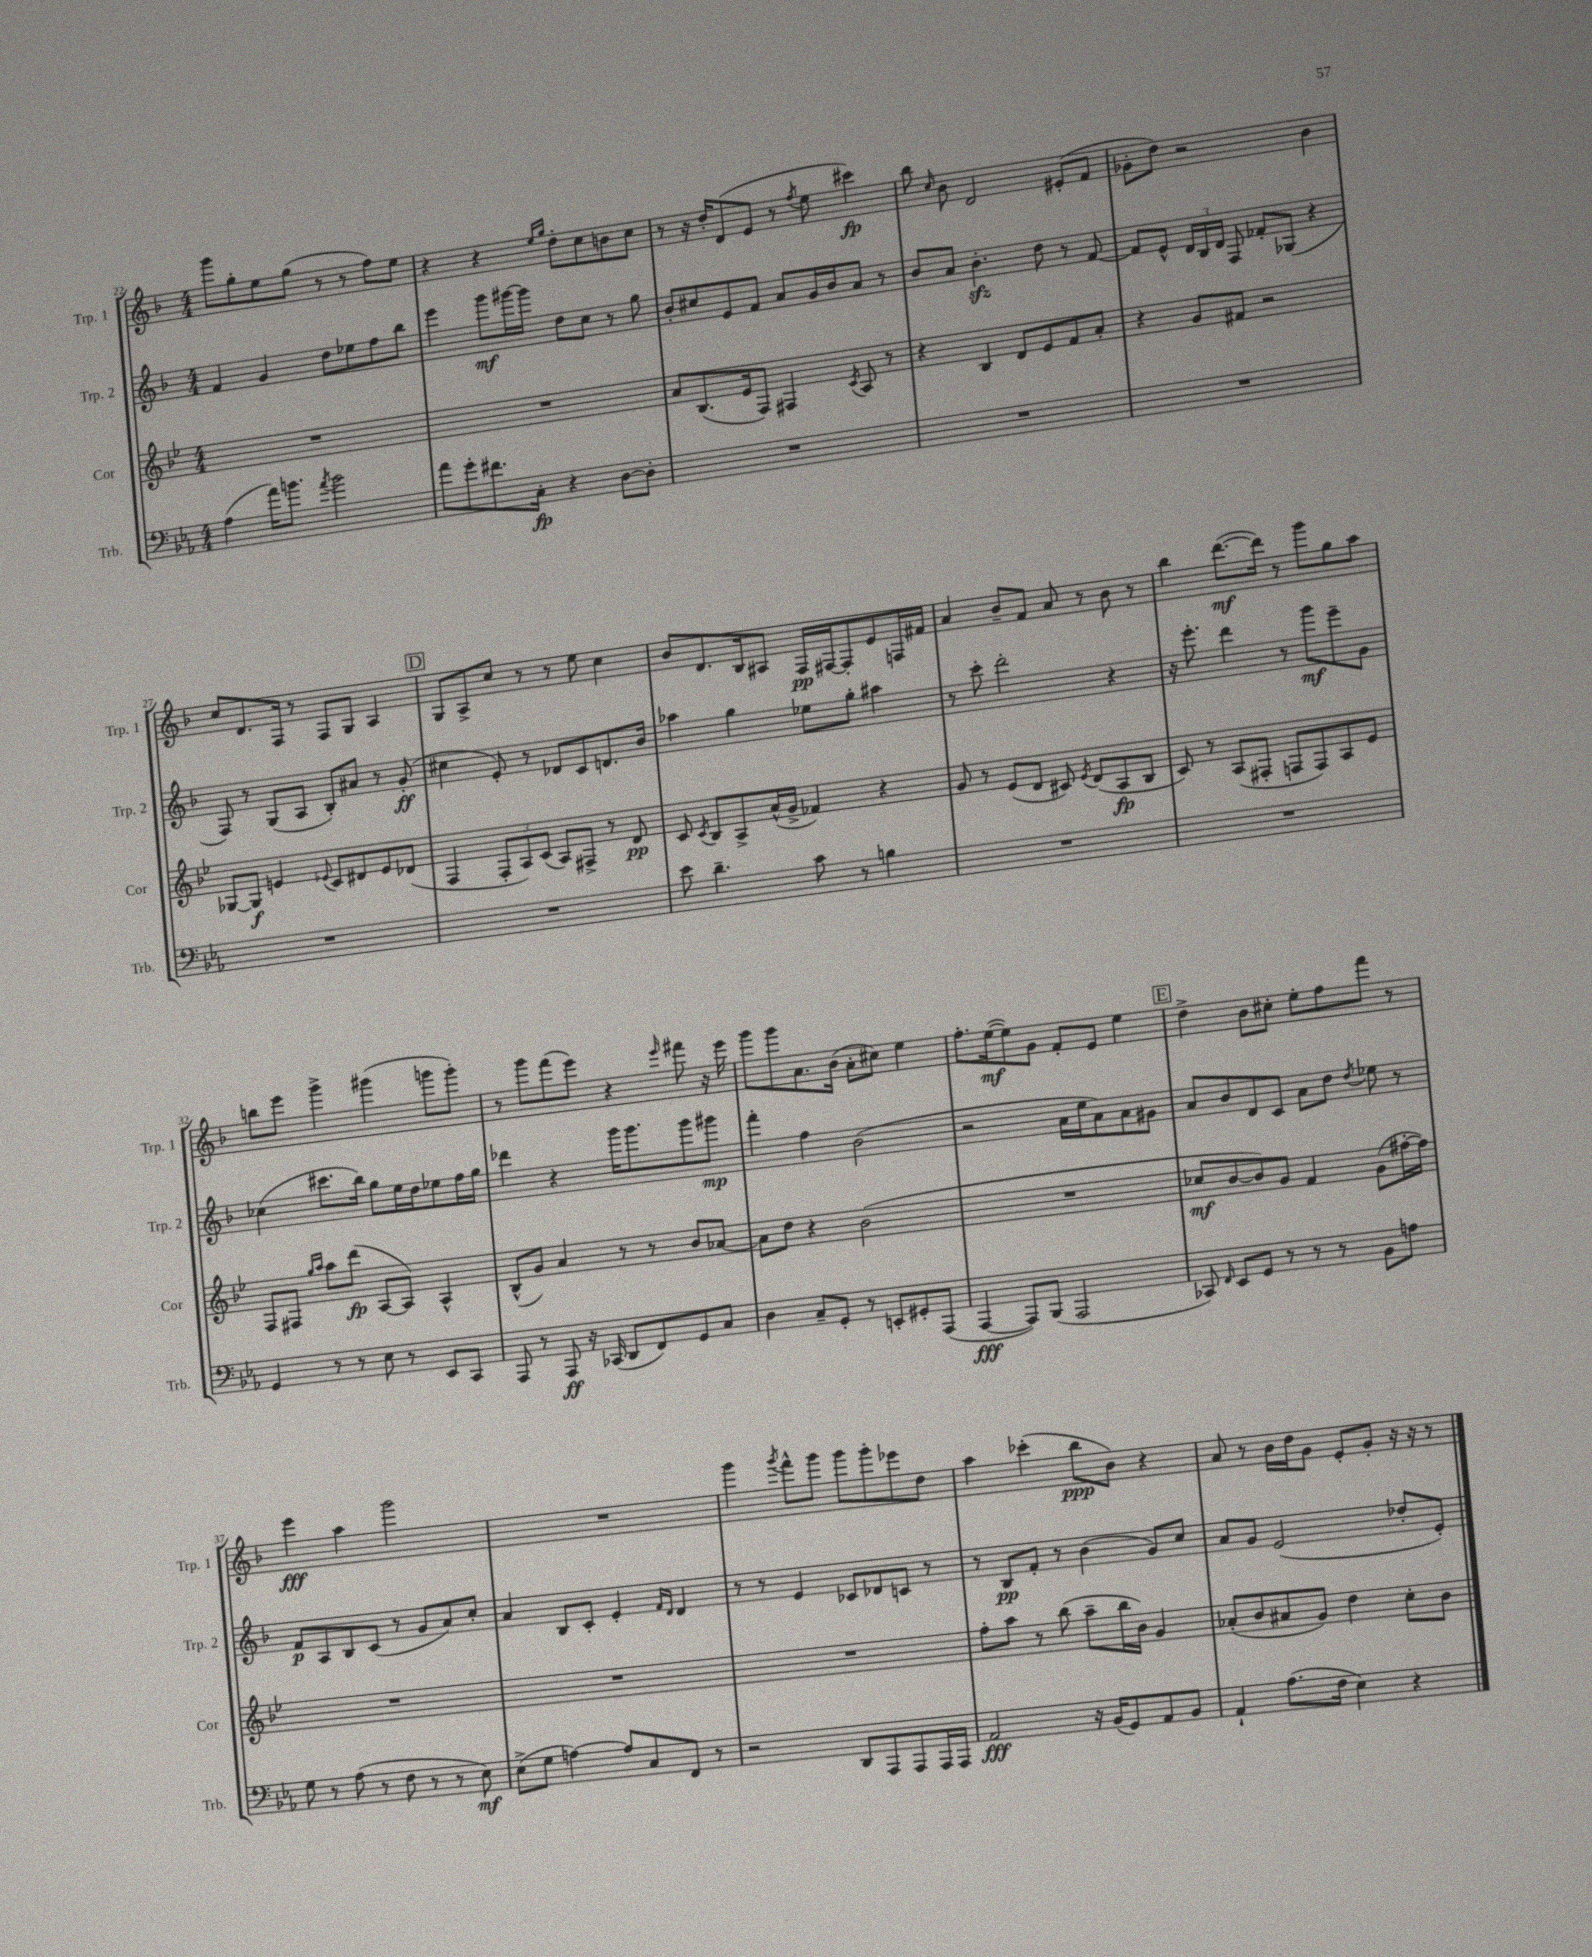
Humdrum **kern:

**kern	**kern	**kern	**kern
*staff4	*staff3	*staff2	*staff1
*clefF4	*clefG2	*clefG2	*clefG2
*k[b-e-a-]	*k[b-e-]	*k[b-]	*k[b-]
*M4/4	*M4/4	*M4/4	*M4/4
(4A-	1r	4f	8ggg
.	.	.	8gg'
16a-)	.	4g	8ee
8.b	.	.	.
.	.	.	(8gg
8qa-	.	.	.
2b	.	8dd	8r
.	.	8ee-	8r
.	.	8ff	8ff)
.	.	8bb-	8ee
=	=	=	=
8a-	1r	4eee	4r
8g'	.	.	.
8.f#	.	8ggg	4r
.	.	[16ggg#	.
16C'	.	16ggg#]	.
.	.	.	16qqee
.	.	.	16qqgg
4r	.	8dd	8dd'
.	.	8cc	8cc
[8D	.	8r	8b
8D']	.	8gg	8cc
=	=	=	=
1r	8a	8b-'	8r
.	(8.B-	8cc#	16r
.	.	.	16dd'
.	.	8e	(8d
.	16e-	.	.
.	8F)	8f	8e
.	4F#	8a	8r
.	.	.	8qff
.	.	16g	8ee
.	.	16b-	.
.	8qc	.	.
.	8A	8a	4ccc#)
.	8r	8r	.
=	=	=	=
1r	4r	8b-	8bb-
.	.	.	16qqcc
.	.	8a	8b-
.	4B-	4.b-'	2d
.	8d	.	.
.	8e-	8dd	.
.	8f	8r	(8e#'
.	8a'	[8f	8f
=	=	=	=
1r	4r	8f]	8g-'
.	.	8e^^	8dd)
.	8g	24d	2r
.	.	24B-	.
.	.	24d	.
.	8f#	8F	.
.	2r	8f-'	.
.	.	(8G-	.
.	.	4r	4b-
=	=	=	=
1r	[8G-	8F)	8cc
.	8G-]	8r	8.d
.	4e	(8G	.
.	.	.	16F
.	.	8A	8r
.	8qqe-	.	.
.	8c	8B-')	8F
.	8d#	8a#	8G
.	8e-	8r	4A
.	(8d-	(8g'	.
=	=	=	=
1r	4F	4cc#	8G
.	.	.	8A^
.	12F'	8e')	8cc
.	12A)	.	.
.	.	8r	8r
.	(12c	.	.
.	8A)	8d-	8r
.	8F#^	8c	8ee
.	8r	8.d	4cc
.	8d	.	.
.	.	16b-	.
=	=	=	=
8e-	8c	4aa-	8b-
.	8qc	.	.
4.d~	8B-	.	8.d
.	8A^	4gg	.
.	.	.	16B-
.	(16a^^	.	8A#
.	16g^	.	.
8c	4f-)	8ee-	16F
.	.	.	[16F#
8r	.	8gg'	8F#']
4B	4r	4aa#	8e
.	.	.	16F
.	.	.	16f#
=	=	=	=
1r	8g	8r	4a
.	8r	8ccc'	.
.	(8e-	2ddd'	8b-~
.	8d	.	8f
.	8c#)	.	8a
.	8qe-	.	.
.	(8d	.	8r
.	8A	4r	8b-
.	8B-	.	8r
=	=	=	=
1r	8c)	16r	4bb-
.	.	8.eee'	.
.	8r	.	.
.	(8A	4ddd	([8.ddd
.	8F#'	.	.
.	.	.	16ddd])
.	8F	8r	8r
.	8F)	8ggg	8ggg
.	8A	8eee~	8gg
.	8e-	8g	8aa
=	=	=	=
4GG	8F	(4cc-	8bb
.	8F#	.	8eee
.	16qqgg	.	.
.	16qqaa	.	.
8r	8aa	8.ccc#	4ggg^
8r	(8ddd	.	.
.	.	16bb-)	.
8E-	[8A	8gg	(4ggg#
8r	8A])	16ee	.
.	.	16dd	.
8EE-	4A^^	8ee-	8ggg
8CC	.	16ff	8ggg')
.	.	16gg	.
=	=	=	=
8AAA-	(8B-^^	4ddd-	8r
8r	8g)	.	8ggg
8AAA-	4a	4r	(8fff
16r	.	.	8eee)
(16CC-	.	.	.
8DD	8r	16ggg	4r
.	.	8.ggg	.
8FF)	8r	.	.
.	.	.	16qqeee
8GG	8b-	8ggg	8fff#
8C	[8a-	8ggg#	16r
.	.	.	16eee
=	=	=	=
4D	8a-]	4fff'	8ggg
.	8dd	.	8ggg
8C~	4r	4ff	8.a
8GG'	.	.	.
.	.	.	(16b-
8r	(2b-	(2b-	8a'
8EE'	.	.	8cc#)
8GG#'	.	.	4ee
(8AAA-	.	.	.
=	=	=	=
[4AAA-	1r	2r	8.ff'
.	.	.	([16ee
8AAA-])	.	.	8ee])
(8BBB-	.	.	8g
2AAA-	.	16a	8f'
.	.	16ee	.
.	.	8a)	8e
.	.	8a	4ee
.	.	8g#	.
=	=	=	=
8CC-)	8cc-	8a	4dd^
16qqFF	.	.	.
8EE-	[8b-	8b-	.
8GG	8b-])	8d	8b-
8r	8g	8c	8cc#'
8r	4f	8a	8ee'
8r	.	8dd	8ff
.	.	8qdd	.
8BB-	(8g	8ee-	8fff
8A	[16ff#'	8r	8r
.	16ff#])	.	.
=	=	=	=
8G	1r	8f	4eee
8r	.	8A	.
(8A-	.	8B-	4aa
8r	.	(8c	.
8F	.	8r	2ggg
8r	.	8g	.
8r	.	8a)	.
8E-)	.	8cc'	.
=	=	=	=
(8E-^	1r	4a	1r
8G	.	.	.
[4A)	.	8B-	.
.	.	8c'	.
8A]	.	4e'	.
8C	.	.	.
.	.	16qqf	.
.	.	16qqd	.
8FF	.	4d	.
8r	.	.	.
=	=	=	=
2r	1r	8r	4ggg
.	.	8r	.
.	.	.	8qggg
.	.	4e	8fff^^
.	.	.	8ggg
8DD	.	8c-	8ggg
8AAA-	.	8d-	8ggg'
8AAA-	.	8c	8eee-
16AAA-	.	8r	8dd
16AAA-	.	.	.
=	=	=	=
2AA-	8ff'	8r	4aa
.	8aa	8B-	.
.	8r	8f'	(4ccc-'
.	(8bb-	8r	.
16r	8aa~	(4b-	8bb-
(16BB-	.	.	.
8GG)	16bb-	.	8b-)
.	16b-)	.	.
8AA-	4g	8g)	4r
8BB-	.	8cc	.
=	=	=	=
4AA-`	(8a-'	8a	8a
.	8b-	8g	8r
(8.A-	8a#	(2e	16b-
.	.	.	16dd
.	8g)	.	8g
16F	.	.	.
4E-)	4dd	.	8e'
.	.	.	8g'
4r	8cc'	8dd-'	16r
.	.	.	16r
.	8b-	8e')	8r
==	==	==	==
*-	*-	*-	*-
